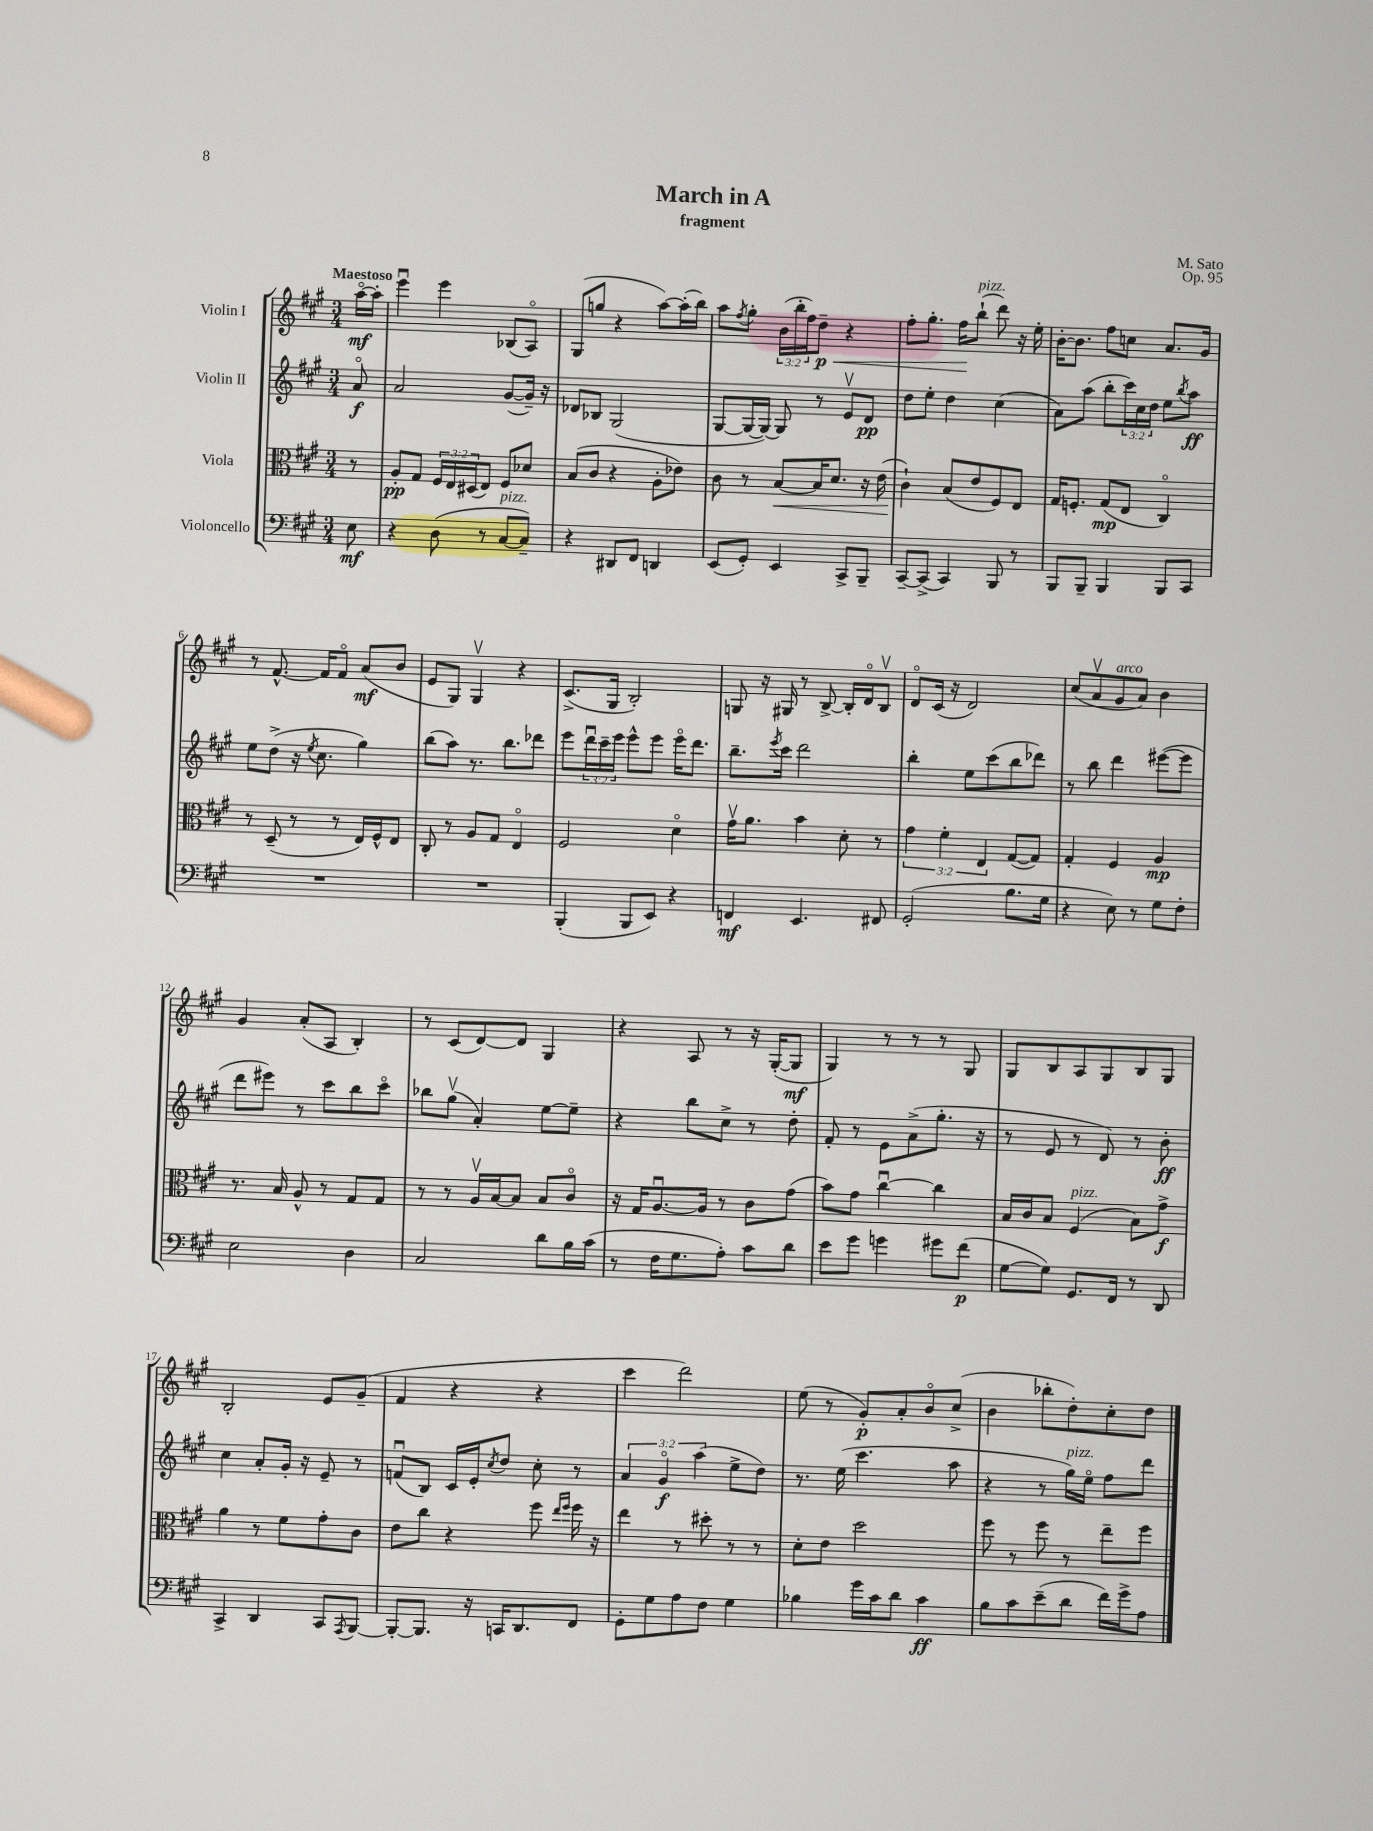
\header { title = "March in A" composer = "M. Sato" subtitle = "fragment" opus = "Op. 95" }
<<
\new StaffGroup <<
\new Staff = "s0" \with { instrumentName = "Violin I" } {
    \clef treble \key a \major \numericTimeSignature \time 3/4 \override Staff.TupletNumber.text = #tuplet-number::calc-fraction-text \partial 8 \tempo "Maestoso"
    a''16~\flageolet\mf a''16-. |
    e'''4\downbow e'''4 bes8( a8\flageolet) |
    gis8( g''8 r4 a''8~) a''16-.( b''16) |
    a''8 \acciaccatura { fis''8 } gis''8-. \tuplet 3/2 { b'16( b''16-. fis''16) } d''8--\p\< r4 |
    fis''8-. gis''8.-. fis''16\! b''8-!^\markup { \italic "pizz." }( d'''8) r16 e''16-. |
    b'16~-. b'8. fis''8 c''8 a'8. gis'16 |
    r8 fis'8.~-^ fis'16 fis'8\flageolet a'8\mf( b'8 |
    e'8 gis8) gis4\upbow r4 |
    cis'8.->( gis16 b2-.) |
    g8 r16 gis16 r8 b8~-> b16-. d'16\flageolet b8\upbow |
    d'8\flageolet cis'16( r16 d'2) |
    cis''8( a'8\upbow gis'8^\markup { \italic "arco" } a'8) b'4 |
    gis'4 a'8-.( a8 b4-.) |
    r8 cis'8( d'8~) d'8 gis4 |
    r4 a8 r8 r16 gis16~-.( gis8\mf |
    gis4) r8 r8 r8 gis8 |
    gis8 b8 a8 gis8 b8 gis8 |
    b2-. e'8 gis'8--( |
    fis'4 r4 r4 |
    cis'''4 d'''2) |
    e''8( r8 gis'8-.\p) a'8-. b'8\flageolet cis''8->( |
    b'4 bes''8-. d''8-.) cis''8-. d''8 \bar "|." |
}
\new Staff = "s1" \with { instrumentName = "Violin II" } {
    \clef treble \key a \major \numericTimeSignature \time 3/4 \override Staff.TupletNumber.text = #tuplet-number::calc-fraction-text \partial 8
    a'8\flageolet\f |
    a'2 gis'8~( gis'16--) r16 |
    des'8 bes8 gis2( |
    gis8~ gis16~ gis16~) gis8 r8 e'8\upbow d'8\pp |
    d''8 e''8-. d''4 cis''4( |
    a'8) a''8( b''8-. \tuplet 3/2 { cis'''16) cis''16 d''16 } e''8 \acciaccatura { b''8 } a''8\ff |
    e''8 d''8->( r16 \acciaccatura { e''8 } cis''8. gis''4) |
    b''8( a''8) r8. b''8. des'''8 |
    e'''8 \tuplet 3/2 { d'''16\downbow cis'''16-- e'''16 } e'''8-^ e'''8 e'''16\flageolet d'''8. |
    b''8.-- \acciaccatura { e'''8 } cis'''16 d'''2 |
    b''4-. e''8 cis'''8( b''8 des'''8) |
    r8 b''8 d'''4 eis'''8~( eis'''8 |
    d'''8 eis'''8) r8 cis'''8 b''8 cis'''8\flageolet |
    bes''8 gis''8\upbow( a'4-.) e''8~ e''8-- |
    r4 b''8 cis''8-> r8 d''8-. |
    fis'8-. r8 e'8 a'8->( gis''8.-. r16 |
    r8 e'8 r8 d'8) r8 b'8-.\ff |
    cis''4 a'8-. gis'16-. r16 e'8-- r8 |
    f'8\downbow( b8) cis'16 e'16-. \acciaccatura { cis''8 } d''8 cis''8-. r8 |
    \tuplet 3/2 { a'4 gis'4\flageolet\f a''4( } e''8-> d''8) |
    r8. e''16( cis'''4. a''8 |
    r4 r8 gis''16^\markup { \italic "pizz." }) e''16\flageolet fis''8 d'''8 \bar "|." |
}
\new Staff = "s2" \with { instrumentName = "Viola" } {
    \clef alto \key a \major \numericTimeSignature \time 3/4 \override Staff.TupletNumber.text = #tuplet-number::calc-fraction-text \partial 8
    r8 |
    a8-.\pp gis8 \tuplet 3/2 { fis16 e16 dis16( } e8) fis8 des'8 |
    b8( cis'8 r4 a8-. ees'8) |
    cis'8 r8 b8~\< b16 d'8. r16 e'16( |
    cis'4-!\!) b8( e'8 fis8) e8 |
    gis16 f8.-. gis8\mp( e8 cis4\flageolet) |
    r8 d8--( r8 r8 e16) fis16-^ e8 |
    cis8-. r8 a8 gis8 e4\flageolet |
    fis2 d'4\flageolet |
    gis'16\upbow a'8. b'4 d'8-. r8 |
    \tuplet 3/2 { gis'4 fis'4-. e4 } gis8~( gis8) |
    gis4-. fis4 a4\mp |
    r8. b16 a8-^ r8 gis8 gis8 |
    r8 r8 a16\upbow b16~ b8 b8 cis'8\flageolet |
    r16 gis16 a8.~\downbow a16 r8 cis'8 gis'8( |
    b'8) gis'8 cis''4~\downbow cis''4 |
    b16 cis'16 b8 fis4^\markup { \italic "pizz." }( b8) gis'8->\f |
    a'4 r8 fis'8 gis'8-. cis'8 |
    e'8 cis''8 r4 fis''8 \grace { e''16 fis''16 } fis''16 r16 |
    e''4 r8 dis''8-. r8 r8 |
    d'8-. e'8 d''2 |
    fis''8 r8 fis''8 r8 e''8-- fis''8 \bar "|." |
}
\new Staff = "s3" \with { instrumentName = "Violoncello" } {
    \clef bass \key a \major \numericTimeSignature \time 3/4 \partial 8
    e8\mf |
    r4 d8( r8 cis8~^\markup { \italic "pizz." } cis8--) |
    r4 dis,8 fis,8 d,4 |
    e,8( gis,8-.) e,4 cis,8-> b,,8-- |
    cis,8~-- cis,8->( cis,4) b,,8 r8 |
    b,,8 b,,8-- b,,4 b,,8 cis,8 |
    R2. |
    R2. |
    b,,4-.( b,,8 e,8) r4 |
    f,4\mf e,4. fis,8 |
    gis,2-.( b8. gis16 |
    r4 e8) r8 gis8 fis8-. |
    e2 d4 |
    cis2 d'8 b16 cis'16( |
    r8 fis16 gis8. a8-.) cis'8 d'8 |
    e'8 gis'8 g'4 gis'8 fis'8\p( |
    gis8~ gis8) gis,8. fis,16 r8 d,8 |
    cis,4-> d,4 cis,8 \acciaccatura { a,,8 } b,,8~ |
    b,,8~-. b,,8. r16 c,16 d,8. fis,8 |
    gis,8-. gis8 a8 fis8 gis4 |
    bes4 gis'16 cis'16 d'8 cis'4\ff |
    b8 cis'8 e'8--( d'8 fis'16) gis'16-> a8 \bar "|." |
}
>>
>>
